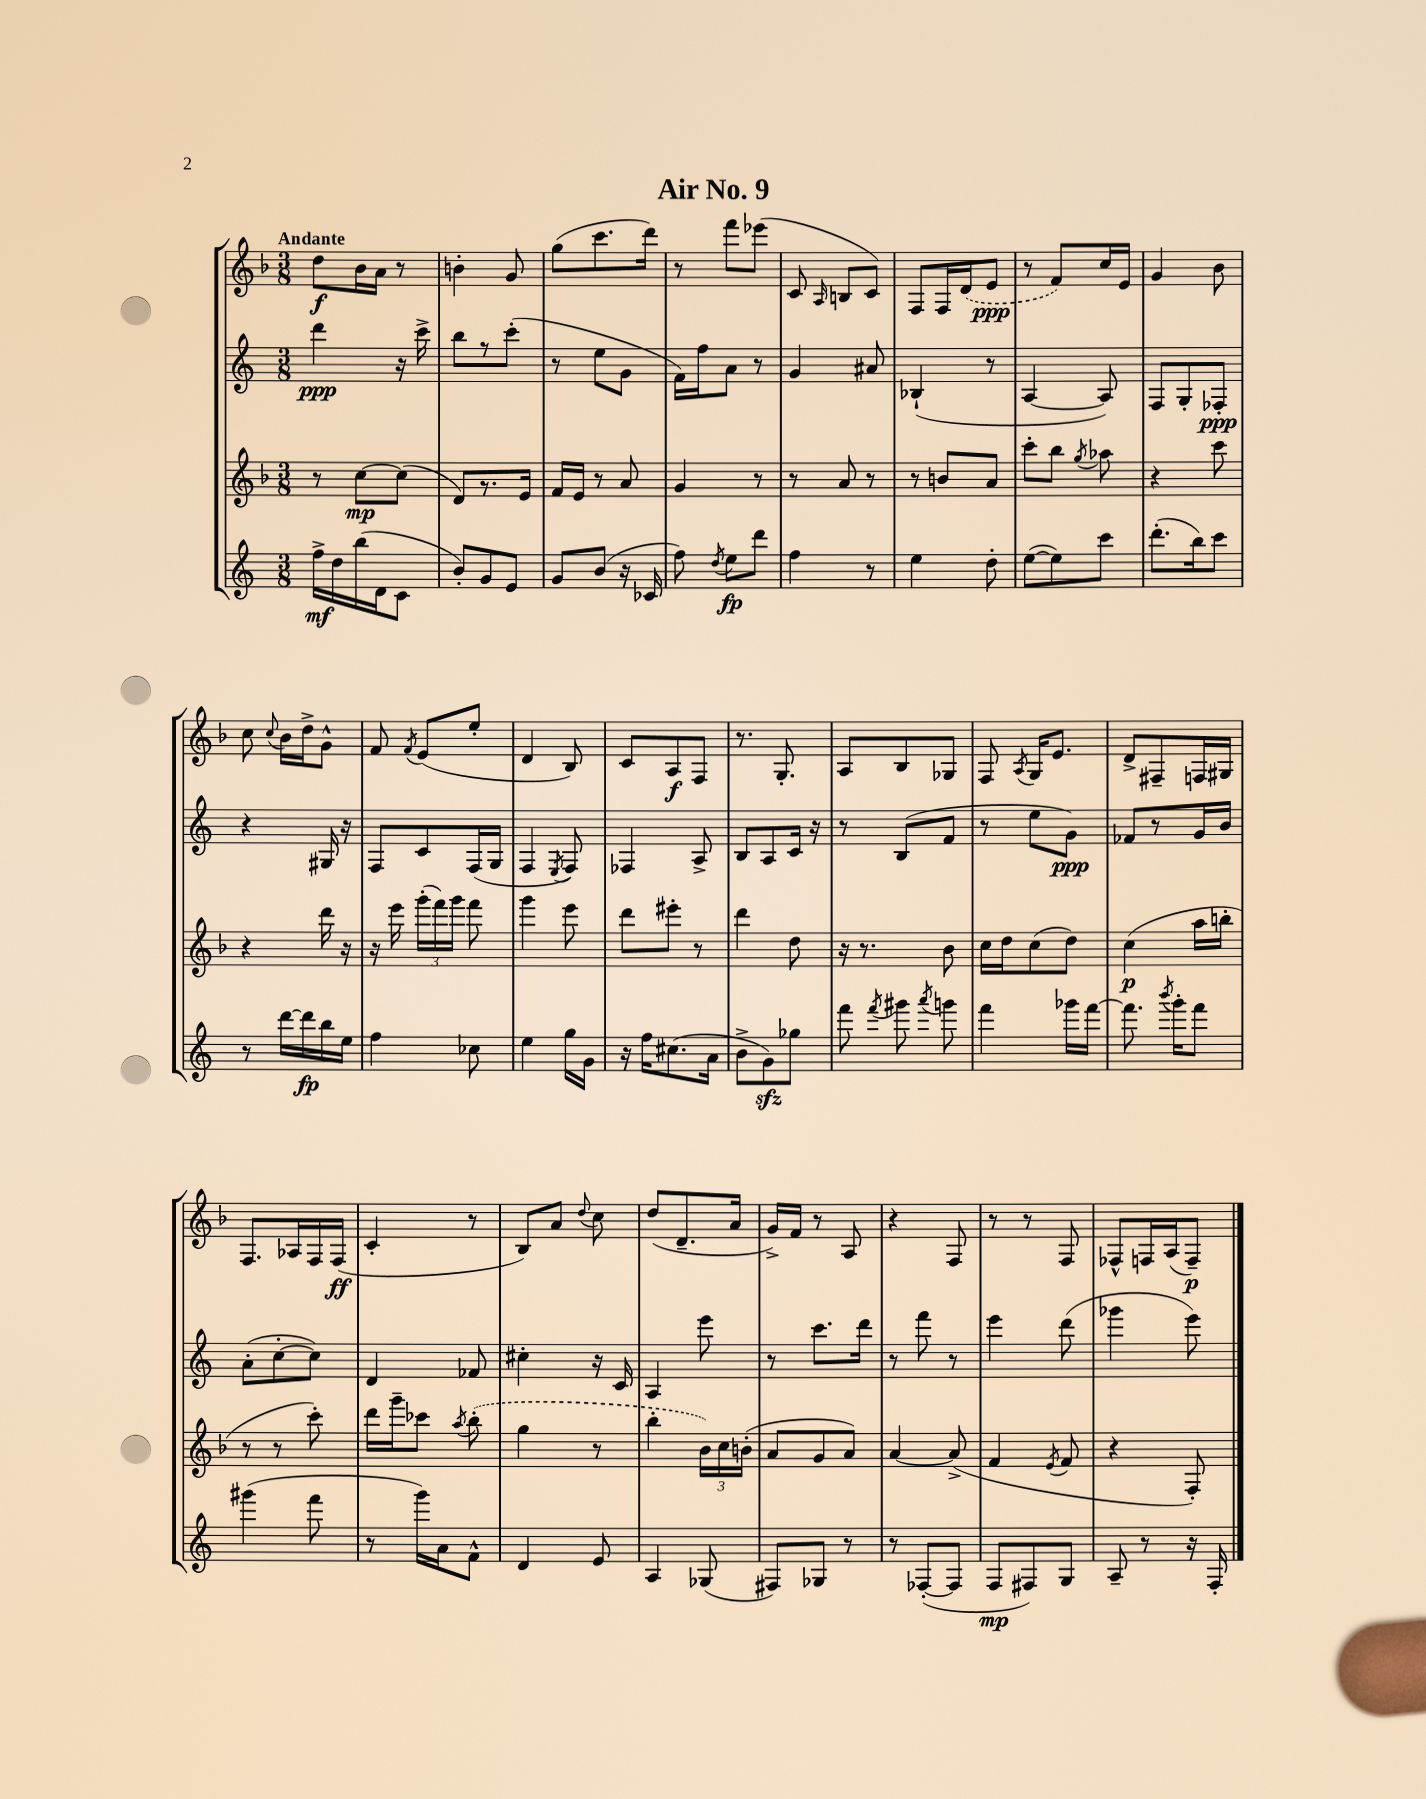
\header { title = "Air No. 9" }
<<
\new StaffGroup <<
\new Staff = "s0" {
    \clef treble \key f \major \numericTimeSignature \time 3/8 \tempo "Andante"
    \autoBeamOff d''8[\f bes'16 a'16] r8 |
    b'4-. g'8 |
    g''8[( c'''8. d'''16]) |
    r8 f'''8[ ees'''8]( |
    c'8 \grace { a16 } b8[ c'8]) |
    f8[ f16 \once \slurDashed d'16( e'8]\ppp |
    r8 f'8[) c''16 e'16] |
    g'4 bes'8 |
    c''8 \appoggiatura { c''8 } bes'16[ d''16-> g'8]-^ |
    f'8 \acciaccatura { f'8 } e'8[( e''8]-. |
    d'4 bes8) |
    c'8[ a8\f f8] |
    r8. g8.-. |
    a8[ bes8 ges8] |
    f8 \acciaccatura { a8 } g16[ e'8.] |
    d'8[-> fis8-- f16 gis16] |
    f8.[ aes16 f16 f16]\ff( |
    c'4-. r8 |
    bes8[) a'8] \appoggiatura { d''8 } c''8 |
    d''8[( d'8.-- a'16] |
    g'16[->) f'16] r8 a8 |
    r4 f8 |
    r8 r8 f8 |
    fes8[-^ f16 a16( f8]--\p) \bar "|." |
}
\new Staff = "s1" {
    \clef treble \key c \major \numericTimeSignature \time 3/8
    \autoBeamOff d'''4\ppp r16 c'''16-> |
    b''8[ r8 c'''8]-.( |
    r8 e''8[ g'8] |
    f'16[) f''16 a'8] r8 |
    g'4 ais'8 |
    bes4-!( r8 |
    a4~ a8) |
    f8[ g8-. fes8]-.\ppp |
    r4 gis16 r16 |
    f8[ c'8 f16( g16] |
    f4 \acciaccatura { e8 } f8) |
    fes4 a8-> |
    b8[ a8 c'16] r16 |
    r8 b8[( f'8] |
    r8 e''8[ g'8]\ppp) |
    fes'8[ r8 g'16 b'16] |
    a'8[-.( c''8~-. c''8]) |
    d'4 fes'8 |
    cis''4-. r16 c'16 |
    a4 e'''8 |
    r8 c'''8.[ d'''16] |
    r8 f'''8 r8 |
    e'''4 d'''8( |
    ges'''4 e'''8) \bar "|." |
}
\new Staff = "s2" {
    \clef treble \key f \major \numericTimeSignature \time 3/8
    \autoBeamOff r8 c''8[~\mp c''8]( |
    d'8[) r8. e'16] |
    f'16[ e'16] r8 a'8 |
    g'4 r8 |
    r8 a'8 r8 |
    r8 b'8[ a'8] |
    c'''8[-. bes''8] \acciaccatura { g''8 } aes''8 |
    r4 c'''8 |
    r4 d'''16 r16 |
    r16 e'''16 \tuplet 3/2 { g'''16[-.( f'''16) g'''16] } f'''8 |
    g'''4 e'''8 |
    d'''8[ eis'''8]-. r8 |
    d'''4 d''8 |
    r16 r8. bes'8 |
    c''16[ d''16 c''8( d''8]) |
    c''4\p( a''16[ b''16]-. |
    r8 r8 c'''8-.) |
    d'''16[ g'''16-- ces'''8] \acciaccatura { a''8 } \once \slurDashed bes''8-.( |
    g''4 r8 |
    bes''4-. \tuplet 3/2 { bes'16[) c''16 b'16]-.( } |
    a'8[ g'8 a'8]) |
    a'4~ a'8->( |
    f'4 \acciaccatura { e'8 } f'8 |
    r4 f8-.) \bar "|." |
}
\new Staff = "s3" {
    \clef treble \key c \major \numericTimeSignature \time 3/8
    \autoBeamOff f''16[->\mf d''16 b''16( d'16 c'8] |
    b'8[-.) g'8 e'8] |
    g'8[ b'8]( r16 ces'16 |
    f''8) \acciaccatura { d''8 } e''8[\fp d'''8] |
    f''4 r8 |
    e''4 d''8-. |
    e''8[~( e''8) c'''8] |
    d'''8.[-.( b''16) c'''8] |
    r8 d'''16[~ d'''16\fp b''16 e''16] |
    f''4 ces''8 |
    e''4 g''16[ g'16] |
    r16 f''16[ cis''8.( a'16] |
    b'8[-> g'8\sfz) ges''8] |
    f'''8 \acciaccatura { f'''8 } gis'''8 \acciaccatura { a'''8 } g'''8 |
    f'''4 ges'''16[ f'''16]~ |
    f'''8. \acciaccatura { b'''8 } g'''16[-. f'''8] |
    gis'''4( f'''8 |
    r8 g'''16[) a'16 f'8]-^ |
    d'4 e'8 |
    a4 ges8( |
    fis8[) ges8] r8 |
    r8 fes8[~-.( fes8] |
    f8[\mp fis8) g8] |
    a8-- r8 r16 f16-. \bar "|." |
}
>>
>>
\layout { \context { \Score \remove "Bar_number_engraver" } }
